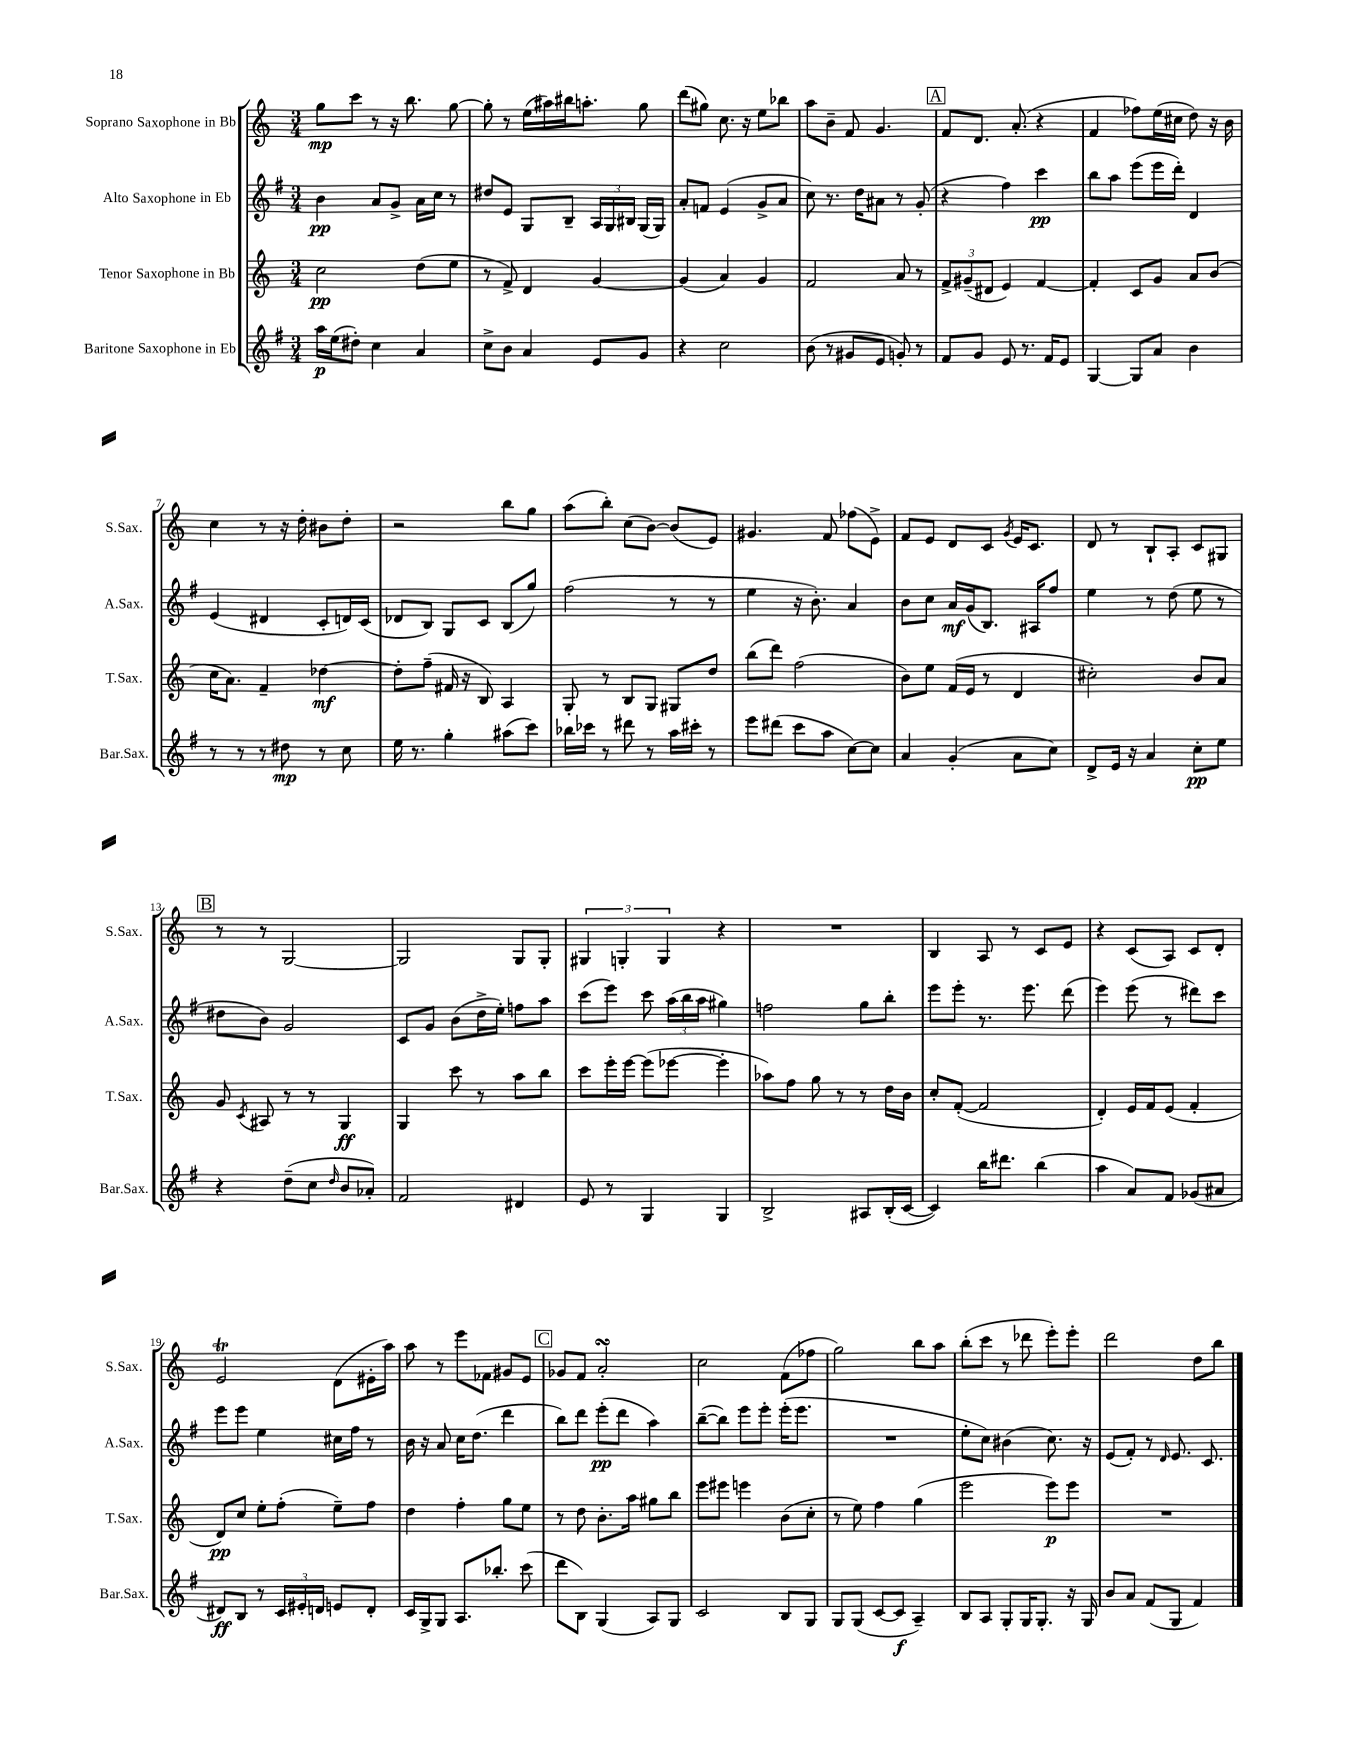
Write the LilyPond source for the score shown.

<<
\new StaffGroup <<
\new Staff = "s0" \with { instrumentName = "Soprano Saxophone in Bb" shortInstrumentName = "S.Sax." } {
    \clef treble \key c \major \numericTimeSignature \time 3/4
    \autoBeamOff g''8[\mp c'''8] r8 r16 b''8. g''8~ |
    g''8-. r8 e''16[( ais''16) bis''16 a''8.]-. g''8 |
    d'''8[( gis''8]) c''8. r16 e''8[ bes''8] |
    a''8[ b'8]-- f'8 g'4. |
    \mark \markup { \box "A" } f'8[ d'8.] a'8.-.( r4 |
    f'4 fes''8[) e''16( cis''16] d''8) r16 b'16 |
    c''4 r8 r16 d''16-. bis'8[ d''8]-. |
    r2 b''8[ g''8] |
    a''8[( b''8]-.) c''8[( b'8]~) b'8[( e'8]) |
    gis'4. f'8 fes''8[( e'8]->) |
    f'8[ e'8] d'8[ c'8] \acciaccatura { g'8 } e'16[ c'8.] |
    d'8 r8 b8[-! a8]-. c'8[ gis8] |
    \mark \markup { \box "B" } r8 r8 g2~ |
    g2 g8[ g8]-. |
    \tuplet 3/2 { gis4 g4-. g4 } r4 |
    R2. |
    b4 a8 r8 c'8[ e'8] |
    r4 c'8[( a8]) c'8[ d'8]-. |
    e'2\trill d'8[( eis'16-. a''16]) |
    a''8 r8 e'''8[ fes'8] gis'8[ e'8] |
    \mark \markup { \box "C" } ges'8[ f'8] a'2-.\turn |
    c''2 f'8[( fes''8] |
    g''2) b''8[ a''8] |
    b''8[-.( c'''8] r8 des'''8 e'''8[-.) e'''8]-. |
    d'''2 d''8[ b''8] \bar "|." |
}
\new Staff = "s1" \with { instrumentName = "Alto Saxophone in Eb" shortInstrumentName = "A.Sax." } {
    \clef treble \key g \major \numericTimeSignature \time 3/4
    \autoBeamOff b'4\pp a'8[ g'8]-> a'16[ c''16] r8 |
    dis''8[ e'8] g8[ b8]-- \tuplet 3/2 { a16[ g16 bis16] } g16[( g16]) |
    a'8[-. f'8] e'4( g'8[-> a'8] |
    c''8) r8. d''16[ ais'8] r8 g'8-.( |
    \mark \markup { \box "A" } r4 fis''4) c'''4\pp |
    b''8[ a''8] e'''8[( e'''16 d'''16]-.) d'4 |
    e'4( dis'4 c'8[-. d'16) c'16]( |
    des'8[ b8]) g8[ c'8] b8[( g''8]) |
    fis''2( r8 r8 |
    e''4 r16 b'8.-.) a'4 |
    b'8[ c''8] a'16[\mf g'16( b8.]) ais16[ fis''8] |
    e''4 r8 d''8( e''8 r8 |
    \mark \markup { \box "B" } dis''8[ b'8]) g'2 |
    c'8[ g'8] b'8[( d''16-> e''16]-.) f''8[ a''8] |
    c'''8[( e'''8]) c'''8 \tuplet 3/2 { a''16[( b''16 a''16] } gis''4) |
    f''2 g''8[ b''8]-. |
    e'''8[ e'''8]-. r8. e'''8. d'''8( |
    e'''4) e'''8( r8 dis'''8[) c'''8] |
    e'''8[ e'''8] e''4 cis''16[ fis''16] r8 |
    b'16 r16 a'8 c''16[ d''8.]( d'''4 |
    \mark \markup { \box "C" } b''8[) d'''8] e'''8[-.\pp( d'''8] a''4) |
    b''8[~--( b''8]) e'''8[ e'''8]-. e'''16[-.( e'''8.] |
    R2. |
    e''8[-. c''8]) bis'4( c''8.) r16 |
    e'8[( fis'8]-.) r8 \grace { d'16 } e'8. c'8. \bar "|." |
}
\new Staff = "s2" \with { instrumentName = "Tenor Saxophone in Bb" shortInstrumentName = "T.Sax." } {
    \clef treble \key c \major \numericTimeSignature \time 3/4
    \autoBeamOff c''2\pp d''8[( e''8] |
    r8 f'8->) d'4 g'4~ |
    g'4( a'4) g'4 |
    f'2 a'8 r8 |
    \mark \markup { \box "A" } \tuplet 3/2 { f'8[-> gis'8--( dis'8] } e'4) f'4~ |
    f'4-. c'8[ g'8] a'8[ b'8]( |
    c''16[ a'8.]) f'4-- des''4~\mf |
    des''8[-. f''8]--( fis'16 r16 b8) a4 |
    g8-. r8 b8[ g8] gis8[ d''8] |
    b''8[( d'''8]) f''2( |
    b'8[) e''8] f'16[( e'16] r8 d'4 |
    cis''2-.) b'8[ a'8] |
    \mark \markup { \box "B" } g'8 \acciaccatura { c'8 } ais8 r8 r8 g4\ff |
    g4 c'''8 r8 a''8[ b''8] |
    c'''8[ e'''16-. e'''16]~ e'''8[( ees'''8]~ ees'''4-. |
    aes''8[) f''8] g''8 r8 r8 d''16[ b'16] |
    c''8[-. f'8]~-.( f'2 |
    d'4-.) e'16[ f'16 e'8]( f'4-. |
    d'8[\pp) c''8] e''8[-. f''8]-.( e''8[--) f''8] |
    d''4 f''4-. g''8[ e''8] |
    \mark \markup { \box "C" } r8 d''8 b'8.[-. a''16] gis''8[ b''8] |
    e'''8[ eis'''8] e'''4 b'8[( c''8]-. |
    r8 e''8) f''4 g''4( |
    e'''2 e'''8[\p) e'''8] |
    R2. \bar "|." |
}
\new Staff = "s3" \with { instrumentName = "Baritone Saxophone in Eb" shortInstrumentName = "Bar.Sax." } {
    \clef treble \key g \major \numericTimeSignature \time 3/4
    \autoBeamOff a''16[\p e''16( dis''8]-.) c''4 a'4 |
    c''8[-> b'8] a'4 e'8[ g'8] |
    r4 c''2 |
    b'8( r8 gis'8[ e'8] g'8-.) r8 |
    \mark \markup { \box "A" } fis'8[ g'8] e'8 r8. fis'16[ e'8] |
    g4~ g8[ a'8] b'4 |
    r8 r8 r8 dis''8\mp r8 c''8 |
    e''16 r8. g''4-. ais''8[( c'''8]) |
    bes''16[ ces'''16] r8 dis'''8 r8 a''16[ cis'''16]-. r8 |
    e'''8[ dis'''8]( c'''8[ a''8] c''8[~) c''8] |
    a'4 g'4-.( a'8[ c''8]) |
    d'8[-> e'16] r16 a'4 c''8[-.\pp e''8] |
    \mark \markup { \box "B" } r4 d''8[--( c''8] \grace { d''16 } b'8[ aes'8]-.) |
    fis'2 dis'4 |
    e'8 r8 g4 g4 |
    b2-> ais8[ b16-.( c'16]~ |
    c'4) b''16[ dis'''8.] b''4( |
    a''4 a'8[) fis'8] ges'8[( ais'8] |
    dis'8[\ff) b8] r8 \tuplet 3/2 { c'16[ eis'16-. d'16] } e'8[ d'8]-. |
    c'16[ g16-> g8] a8.[ bes''8.]-. c'''8( |
    \mark \markup { \box "C" } d'''8[ b8]) g4( a8[) g8] |
    c'2 b8[ g8] |
    g8[ g8]( c'8[~ c'8]\f a4--) |
    b8[ a8] g8[-. g16 g8.]-. r16 g16 |
    b'8[ a'8] fis'8[( g8] fis'4) \bar "|." |
}
>>
>>
